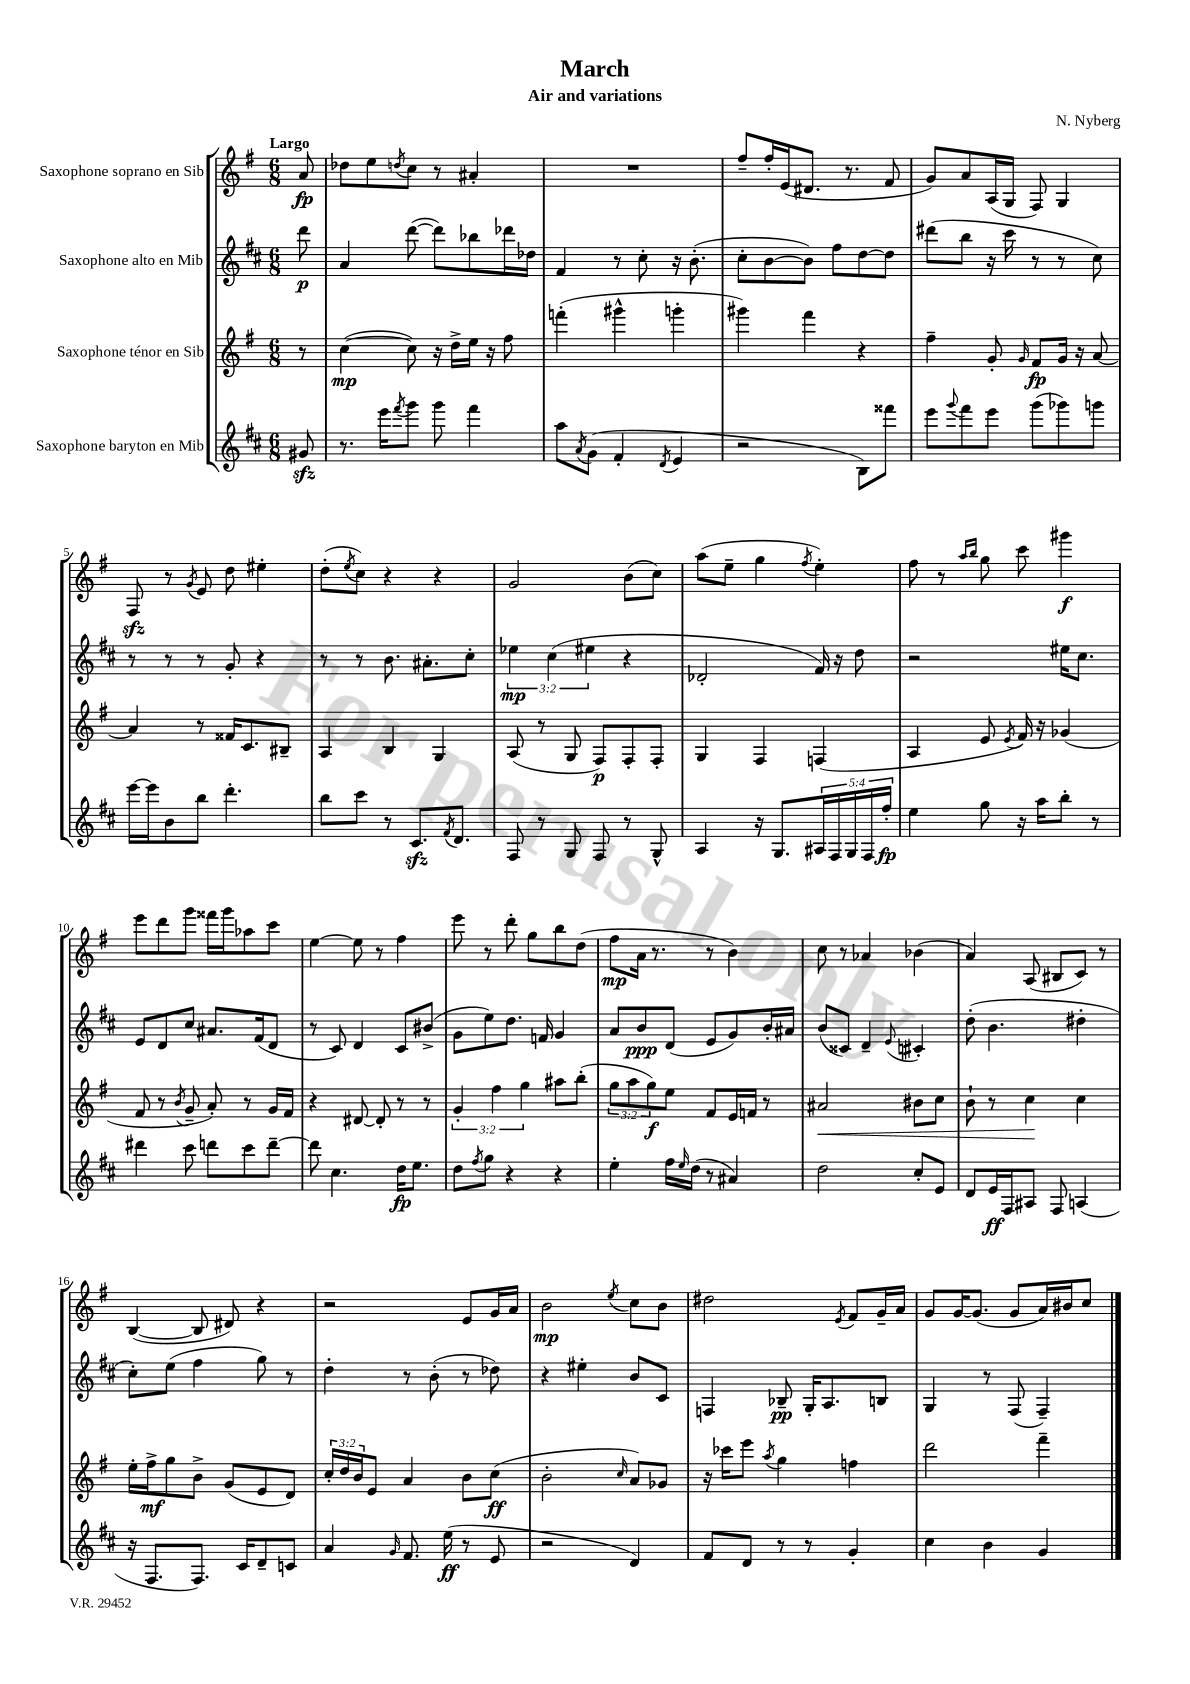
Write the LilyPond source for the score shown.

\header { title = "March" composer = "N. Nyberg" subtitle = "Air and variations" }
<<
\new StaffGroup <<
\new Staff = "s0" \with { instrumentName = "Saxophone soprano en Sib" } {
    \clef treble \key g \major \numericTimeSignature \time 6/8 \partial 8 \tempo "Largo"
    a'8\fp |
    des''8 e''8 \acciaccatura { d''8 } c''8 r8 ais'4-. |
    R2. |
    fis''8-- fis''16-. e'16( dis'8. r8. fis'8 |
    g'8) a'8 a16( g16 fis8) g4 |
    fis8\sfz r8 \acciaccatura { g'8 } e'8 d''8 eis''4-. |
    d''8-.( \acciaccatura { e''8 } c''8) r4 r4 |
    g'2 b'8( c''8) |
    a''8( e''8-- g''4 \acciaccatura { fis''8 } e''4-.) |
    fis''8 r8 \grace { a''16 b''16 } g''8 c'''8 gis'''4\f |
    e'''8 d'''8 g'''8 fisis'''16 g'''16 aes''8 c'''8 |
    e''4~ e''8 r8 fis''4 |
    e'''8 r8 d'''8-. g''8 b''8 d''8( |
    fis''8\mp a'16 r8. r8 b'4) |
    c''8 r8 aes'4 bes'4( |
    a'4) a8( bis8 c'8) r8 |
    b4~( b8 dis'8) r4 |
    r2 e'8 g'16 a'16 |
    b'2\mp \acciaccatura { e''8 } c''8 b'8 |
    dis''2 \acciaccatura { e'8 } fis'8 g'16-- a'16 |
    g'8 g'16~ g'8.( g'8 a'16) bis'16 c''8 \bar "|." |
}
\new Staff = "s1" \with { instrumentName = "Saxophone alto en Mib" } {
    \clef treble \key d \major \numericTimeSignature \time 6/8 \override Staff.TupletNumber.text = #tuplet-number::calc-fraction-text \partial 8
    d'''8\p |
    a'4 d'''8~( d'''8) bes''8 des'''16 des''16 |
    fis'4 r8 cis''8-. r16 b'8.-.( |
    cis''8-. b'8~ b'8) fis''8 d''8~ d''8 |
    dis'''8( b''8 r16 cis'''16 r8 r8 cis''8) |
    r8 r8 r8 g'8-. r4 |
    r8 r8 b'8. ais'8.-. cis''8-. |
    \tuplet 3/2 { ees''4\mp cis''4( eis''4 } r4 |
    des'2-. fis'16) r16 d''8 |
    r2 eis''16 cis''8. |
    e'8 d'8 cis''8 ais'8. fis'16( d'8 |
    r8 cis'8) d'4 cis'8 bis'8->( |
    g'8 e''8) d''8. f'16 g'4 |
    a'8 b'8\ppp d'8( e'8 g'8) b'16-. ais'16 |
    b'8( cisis'8) d'4-- \appoggiatura { e'8 } cis'4-. |
    d''8-.( b'4. dis''4-. |
    cis''8-.) e''8( fis''4 g''8) r8 |
    d''4-. r8 b'8-.( r8 des''8) |
    r4 eis''4-. b'8 cis'8 |
    f4 bes8--\pp g16-. a8. b8 |
    g4 r8 fis8( fis4--) \bar "|." |
}
\new Staff = "s2" \with { instrumentName = "Saxophone ténor en Sib" } {
    \clef treble \key g \major \numericTimeSignature \time 6/8 \override Staff.TupletNumber.text = #tuplet-number::calc-fraction-text \partial 8
    r8 |
    c''4~\mp( c''8) r16 d''16-> e''16 r16 fis''8 |
    f'''4-.( gis'''4-^ g'''4-. |
    gis'''4) fis'''4 r4 |
    fis''4-- g'8-. \grace { g'16 } fis'8\fp g'16 r16 a'8~ |
    a'4 r8 fisis'16 c'8. bis8-- |
    a4 b4 g4 |
    a8( r8 g8 fis8\p) fis8-. fis8-. |
    g4 fis4 f4( |
    a4 e'8 \acciaccatura { e'8 } fis'16) r16 ges'4( |
    fis'8 r8 \acciaccatura { b'8 } g'8-- a'8-.) r8 g'16 fis'16 |
    r4 dis'8~ dis'8-. r8 r8 |
    \tuplet 3/2 { g'4-. fis''4 g''4 } ais''8 b''8-.( |
    \tuplet 3/2 { g''8 a''8 g''8\f) } e''8 fis'8 e'16 f'16 r8 |
    ais'2\< bis'8 c''8 |
    b'8-! r8 c''4\! c''4 |
    e''16-. fis''16->\mf g''8 b'8-> g'8( e'8 d'8) |
    \tuplet 3/2 { c''16-. d''16 b'16 } e'8 a'4 b'8 c''8\ff( |
    b'2-. \grace { c''16 } a'8) ges'8 |
    r16 ces'''16 e'''8 \acciaccatura { a''8 } g''4 f''4 |
    d'''2 fis'''4-- \bar "|." |
}
\new Staff = "s3" \with { instrumentName = "Saxophone baryton en Mib" } {
    \clef treble \key d \major \numericTimeSignature \time 6/8 \override Staff.TupletNumber.text = #tuplet-number::calc-fraction-text \partial 8
    gis'8\sfz |
    r8. e'''16 \acciaccatura { fis'''8 } g'''8 g'''8 fis'''4 |
    a''8 \acciaccatura { a'8 } g'8( fis'4-. \acciaccatura { d'8 } e'4 |
    r2 b8) fisis'''8 |
    e'''8 \appoggiatura { g'''8 } fis'''8 e'''8 g'''8( ges'''8) g'''8 |
    e'''16~ e'''16 b'8 b''8 d'''4.-. |
    b''8 cis'''8 r8 cis'8.\sfz \acciaccatura { fis'8 } d'8. |
    fis8 r8 g8 fis8 r8 g8-^ |
    a4 r16 g8. \tuplet 5/4 { ais16 fis16 g16 fis16 fis''16-.\fp } |
    e''4 g''8 r16 a''16 b''8-. r8 |
    dis'''4 cis'''8 d'''8 cis'''8 d'''8~-- |
    d'''8 cis''4. d''16\fp e''8. |
    d''8 \acciaccatura { fis''8 } g''8 r4 r4 |
    e''4-. fis''16 \grace { e''16 } d''16( r8 ais'4) |
    d''2 cis''8-. e'8 |
    d'8 e'16\ff fis16 ais8 fis8 a4( |
    r16 fis8. fis8.) cis'16 d'8-- c'8 |
    a'4 \grace { g'16 } fis'8. e''16\ff( r8 e'8 |
    r2 d'4) |
    fis'8 d'8 r8 r8 g'4-. |
    cis''4 b'4 g'4 \bar "|." |
}
>>
>>
